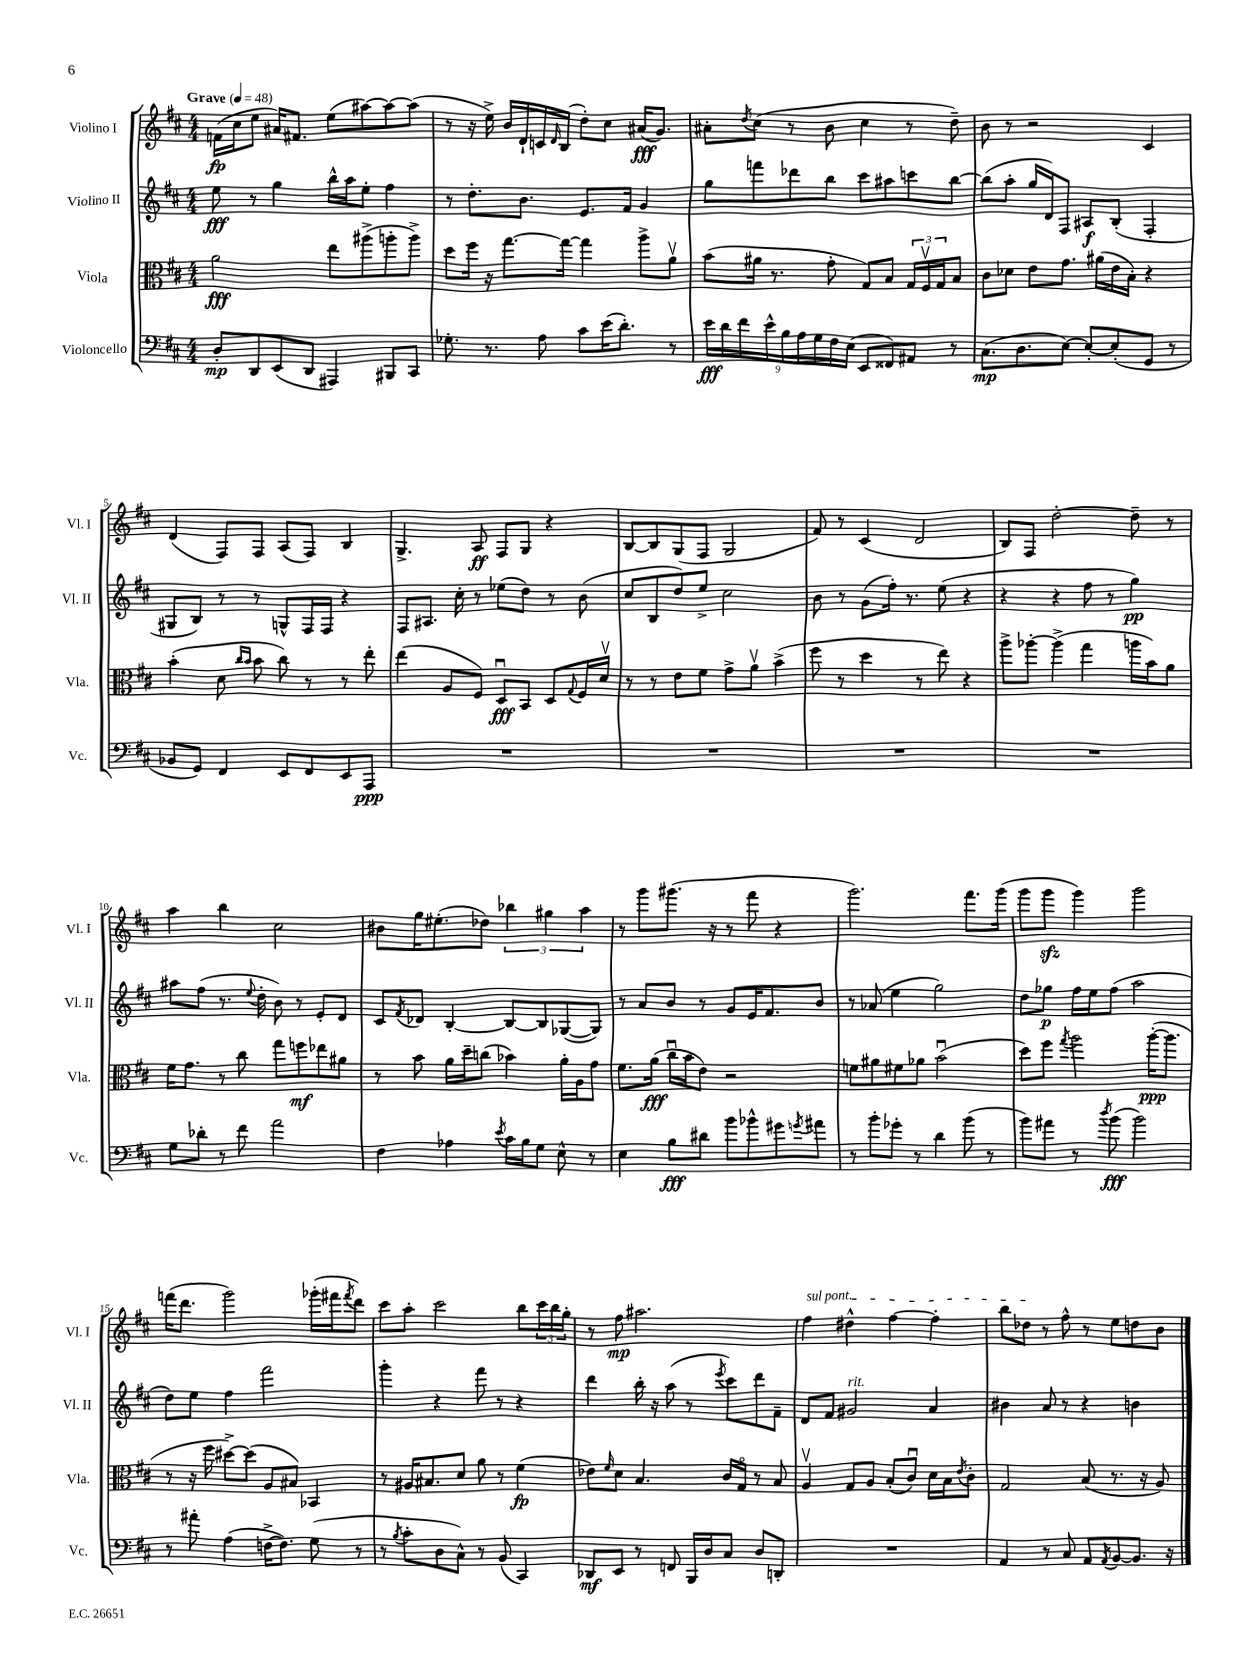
<<
\new StaffGroup <<
\new Staff = "s0" \with { instrumentName = "Violino I" shortInstrumentName = "Vl. I" } {
    \clef treble \key d \major \numericTimeSignature \time 4/4 \tempo "Grave" 4 = 48
    f'16\fp( cis''16 e''8 ais'16) fis'8. e''8( ais''8~) ais''8~ ais''8( |
    r8 r16 e''16->) b'16 d'16-! c'16 \grace { d'16 } b16( d''8-.) cis''8 ais'16\fff( g'8.) |
    ais'8-. \acciaccatura { d''8 } cis''8( r8 b'8 cis''4 r8 d''8--) |
    b'8 r8 r2 cis'4 |
    d'4( fis8) fis8 a8( fis8) b4 |
    g4.-> a8\ff fis8 g8 r4 |
    b8~ b8 g8( fis8 g2 |
    fis'8) r8 cis'4( d'2 |
    b8) fis8 d''2~-. d''8-- r8 |
    a''4 b''4 cis''2 |
    bis'8 g''16 eis''8.-.( des''8) \tuplet 3/2 { bes''4 gis''4 a''4 } |
    r8 g'''8 gis'''8.( r16 r8 fis'''8 r4 |
    g'''2.) fis'''8. g'''16( |
    g'''8 g'''8\sfz g'''4) g'''2 |
    f'''16( d'''8. g'''2) ges'''16-.( fis'''16 \acciaccatura { fis'''8 } d'''8) |
    cis'''8 a''8-. cis'''2 b''8 \tuplet 3/2 { cis'''16 b''16 g''16-. } |
    r8 fis''8\mp ais''2. |
    \once \override TextSpanner.bound-details.left.text = \markup { \italic "sul pont." } fis''4\startTextSpan dis''4-^ fis''4~ fis''4-. |
    b''8 des''8\stopTextSpan r8 fis''8-^ r8 e''8 d''8 b'8 \bar "|." |
}
\new Staff = "s1" \with { instrumentName = "Violino II" shortInstrumentName = "Vl. II" } {
    \clef treble \key d \major \numericTimeSignature \time 4/4
    e''8\fff r8 g''4 b''16-^ a''16 e''8-. fis''4 |
    r8 d''8.-. b'8. e'8. fis'16 g'4 |
    g''8 f'''8 des'''8 b''8 cis'''8 ais''8 c'''8 b''8~ |
    b''8( a''8-. g''16 d'16) fis8 ais8\f b8-.( fis4-. |
    gis8 b8) r8 r8 g8-^ fis16 fis16 r4 |
    fis8 ais8. cis''16-. r8 ees''8( d''8) r8 b'8( |
    cis''8 b8 d''8) e''8-> cis''2 |
    b'8 r8 g'8( fis''16-.) r8. e''8( r4 |
    r4 r4 fis''8 r8 g''4\pp) |
    ais''8 fis''8( r8. \appoggiatura { e''8 } d''16-. b'8) r8 e'8-. d'8 |
    cis'8 \acciaccatura { fis'8 } des'8 b4~-. b8~ b8 ges8~( ges8) |
    r8 a'8 b'8 r8 g'8 e'16 fis'8. b'8 |
    r8 aes'8( e''4 g''2) |
    d''8 ges''8\p fis''16 e''16 fis''8( a''2 |
    d''8) e''8 fis''4 fis'''2 |
    g'''4-. r4 fis'''8 r8 r4 |
    d'''4 b''16-. r16 a''8( r8 \acciaccatura { e'''8 } cis'''8) d'''8 fis'8-- |
    d'8 fis'8 gis'2^\markup { \italic "rit." } a'4 |
    bis'4 a'8 r8 r4 b'4 \bar "|." |
}
\new Staff = "s2" \with { instrumentName = "Viola" shortInstrumentName = "Vla." } {
    \clef alto \key d \major \numericTimeSignature \time 4/4
    a'2\fff e''8 ais''8->( a''8-. a''8->) |
    d''8 fis''16 r16 g''8.~ g''16~ g''4 a''8-> a'8\upbow |
    b'8( ais'16 r8. g'8-. g8) b8 \tuplet 3/2 { g16 fis16\upbow g16 } b8 |
    cis'8 des'8 e'8 g'8. ais'16( e'16 b16-.) r4 |
    b'4-.( d'8 \grace { cis''16 b'16 } b'8 cis''8) r8 r8 e''8-. |
    e''4( a8 fis8) d8\downbow\fff b,8 d8 \appoggiatura { g8 } fis16 d'16\upbow |
    r8 r8 e'8 fis'8 g'8-> a'8\upbow b'4->( |
    fis''8 r8 d''4 r8 e''8) r4 |
    a''8-> aes''8~-. aes''4->( g''4 a''16 b'16) a'8 |
    fis'16 g'8. r8 cis''8 g''8 f''8\mf ees''8 ais'8 |
    r8 b'8 a'16 d''16-- c''8( bes'4) a'16-. a16 g'8 |
    fis'8. a'16\fff( cis''16\downbow b'16 e'8) r2 |
    f'8 ais'8 fis'8 aes'8 b'2\downbow( |
    d''8) fis''8 \acciaccatura { g''8 } a''2 a''16~-.\ppp( a''8. |
    r8 r16 fis''16 dis''8~->) dis''8( a8 bis8) bes,4 |
    r8 ais16 bis8. d'8 a'8 r8 fis'4\fp( |
    ees'8) \grace { fis'16 } d'8 b4. cis'16 g16\flageolet r8 b8 |
    a4\upbow g8 a8 b8-.( cis'8\downbow) d'16 b16 \acciaccatura { e'8 } cis'8-. |
    g2 b8( r8. r16 a8) \bar "|." |
}
\new Staff = "s3" \with { instrumentName = "Violoncello" shortInstrumentName = "Vc." } {
    \clef bass \key d \major \numericTimeSignature \time 4/4
    d8-.\mp d,8 e,8( d,8 ais,,4) bis,,8 cis,8 |
    ges8.-. r8. a8 cis'8 e'16( d'8.-.) r8 |
    \tuplet 9/8 { e'16\fff d'16 fis'16 e'16-^ b16 a16 g16 fis16 e16( } e,8 fisis,8) ais,8 r8 |
    cis8.\mp( d8. e8~) e8~-. e8-.( g,8 r8 |
    bes,8 g,8) fis,4 e,8 fis,8 e,8 a,,8\ppp |
    R1 |
    R1 |
    R1 |
    R1 |
    g8 des'8-. r8 fis'8 a'2 |
    fis4 aes4 \acciaccatura { e'8 } cis'16 b16 g8 e8-^ r8 |
    e4 b8\fff dis'8 b'8 bes'8-^ gis'8 \acciaccatura { g'8 } ais'8 |
    r8 b'8-. ges'8-. r8 d'4 b'8( r8 |
    b'8) ais'8 r8 \acciaccatura { d''8 } b'8\fff( b'2) |
    r8 ais'8-. a4( f16~-> f8.) g8( r8 |
    r8 \acciaccatura { b8 } cis'8-. d8 cis8-^) r8 b,8( cis,4) |
    des,8\mf e,8 r8 f,8 b,,16 d16 cis8 d8 d,8-. |
    R1 |
    a,4 r8 cis8 a,8 \acciaccatura { a,8 } b,8~ b,8. r16 \bar "|." |
}
>>
>>
